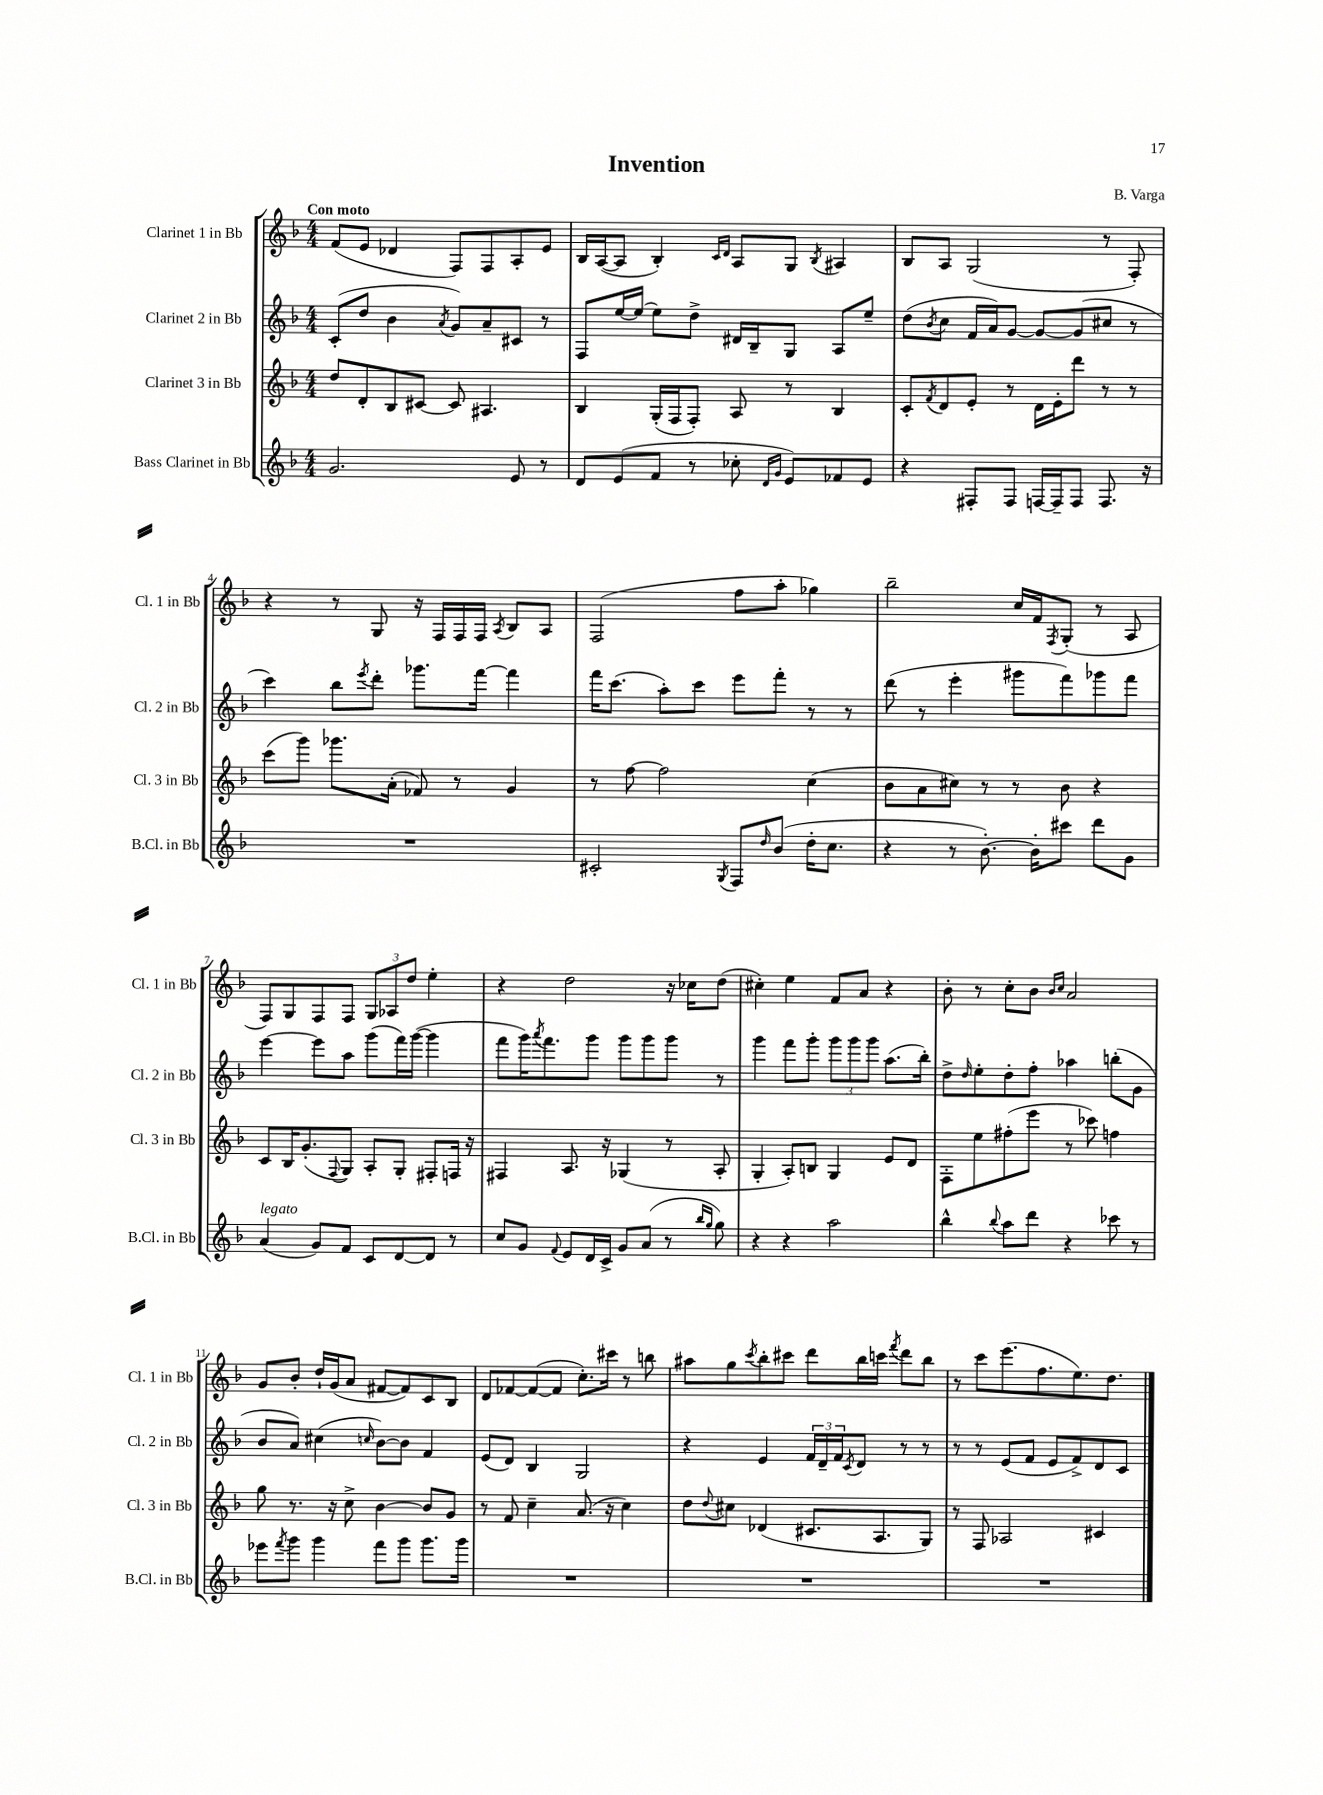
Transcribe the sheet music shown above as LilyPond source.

\header { title = "Invention" composer = "B. Varga" }
<<
\new StaffGroup <<
\new Staff = "s0" \with { instrumentName = "Clarinet 1 in Bb" shortInstrumentName = "Cl. 1 in Bb" } {
    \clef treble \key f \major \numericTimeSignature \time 4/4 \tempo "Con moto"
    f'8( e'8 des'4 f8) f8 a8-. e'8 |
    bes16 a16~( a8 bes4-.) \grace { c'16 d'16 } a8 g8 \acciaccatura { bes8 } ais4 |
    bes8 a8 g2( r8 f8-.) |
    r4 r8 g8 r16 f16 f16 f16 \acciaccatura { a8 } bes8 a8 |
    f2( f''8 a''8-. ges''4) |
    bes''2-- c''16 f'16 \acciaccatura { f8 } g8-.( r8 a8 |
    f8) g8 f8 f8 \tuplet 3/2 { g8 aes8 d''8 } e''4-. |
    r4 d''2 r16 ces''16 d''8( |
    cis''4-.) e''4 f'8 a'8 r4 |
    bes'8-. r8 c''8-. bes'8 \grace { bes'16 c''16 } a'2 |
    g'8 bes'8-. d''16-! g'16( a'8 fis'8~ fis'8) c'8 bes8 |
    d'8 fes'8~ fes'8~( fes'8 c''8.-.) cis'''16 r8 b''8 |
    ais''8 g''8 \acciaccatura { c'''8 } bes''8-. cis'''8 d'''8 bes''16 c'''16 \acciaccatura { f'''8 } d'''8 bes''8 |
    r8 c'''8 e'''8.( f''8. e''8.) d''8. \bar "|." |
}
\new Staff = "s1" \with { instrumentName = "Clarinet 2 in Bb" shortInstrumentName = "Cl. 2 in Bb" } {
    \clef treble \key f \major \numericTimeSignature \time 4/4
    c'8-.( d''8 bes'4 \acciaccatura { a'8 } g'8) a'8-- cis'8 r8 |
    f8 e''16~ e''16( e''8) d''8-> dis'16 bes16-- g8 a8 e''8-- |
    d''8( \acciaccatura { bes'8 } c''8 f'16 a'16) g'8~ g'8~ g'8( cis''8 r8 |
    c'''4) bes''8 \acciaccatura { e'''8 } d'''8-. ges'''8. f'''16~ f'''4 |
    f'''16 c'''8.( a''8-.) c'''8 e'''8 f'''8-. r8 r8 |
    d'''8( r8 e'''4-. gis'''8 f'''8) ges'''8 f'''8 |
    e'''4~ e'''8 a''8 g'''8( f'''16) g'''16~( g'''4 |
    f'''8 g'''16) \acciaccatura { a'''8 } f'''8. g'''8 g'''8 g'''8 g'''8 r8 |
    g'''4 f'''8 g'''8-. \tuplet 3/2 { g'''8 g'''8 g'''8 } a''8.( bes''16-.) |
    d''8-> \grace { d''16 } e''8-. d''8-. f''8-. aes''4 b''8-.( g'8 |
    bes'8 a'8) cis''4( \grace { c''16 } bes'8~) bes'8 f'4 |
    e'8( d'8) bes4 g2 |
    r4 e'4 \tuplet 3/2 { f'16 d'16-- f'16 } \acciaccatura { c'8 } d'8 r8 r8 |
    r8 r8 e'8( f'8 e'8 f'8->) d'8 c'8 \bar "|." |
}
\new Staff = "s2" \with { instrumentName = "Clarinet 3 in Bb" shortInstrumentName = "Cl. 3 in Bb" } {
    \clef treble \key f \major \numericTimeSignature \time 4/4
    d''8 d'8-. bes8 cis'8~ cis'8 ais4. |
    bes4 g16-.( f16 f8-.) a8 r8 bes4 |
    c'8-. \acciaccatura { f'8 } d'8 e'8-. r8 d'16 e'16-. d'''8 r8 r8 |
    c'''8( g'''8) ges'''8. a'16-.( fes'8) r8 g'4 |
    r8 f''8~ f''2 c''4( |
    bes'8 a'8 cis''8) r8 r8 bes'8 r4 |
    c'8 bes16 g'8.-.( \appoggiatura { f8 } g8) a8-. g8-. fis8-. f16 r16 |
    fis4 a8. r16 ges4( r8 a8-. |
    g4-. a8-.) b8 g4 e'8 d'8 |
    f8-. e''8 fis''8-.( e'''8 r8 ces'''8) f''4 |
    g''8 r8. r16 c''8-> bes'4~ bes'8 g'8 |
    r8 f'8 c''4-- a'8.( r16 c''4) |
    d''8 \appoggiatura { d''8 } cis''8 des'4( cis'8. a8. g8) |
    r8 f8 aes2 cis'4 \bar "|." |
}
\new Staff = "s3" \with { instrumentName = "Bass Clarinet in Bb" shortInstrumentName = "B.Cl. in Bb" } {
    \clef treble \key f \major \numericTimeSignature \time 4/4
    g'2. e'8 r8 |
    d'8 e'8( f'8 r8 ces''8-. \grace { d'16 g'16 } e'8) fes'8 e'8 |
    r4 fis8-. fis8 f16~ f16-- f8 f8. r16 |
    R1 |
    cis'2-. \acciaccatura { g8 } f8 \grace { d''16 } bes'8( d''16-. c''8. |
    r4 r8 bes'8.~-.) bes'16-. cis'''8 d'''8 g'8 |
    a'4^\markup { \italic "legato" }( g'8) f'8 c'8 d'8~ d'8 r8 |
    c''8 g'8 \appoggiatura { f'8 } e'8 d'16 c'16-> g'8 a'8( r8 \grace { bes''16 g''16 } g''8) |
    r4 r4 a''2 |
    bes''4-^ \appoggiatura { bes''8 } a''8 d'''8 r4 ces'''8 r8 |
    ees'''8 \acciaccatura { f'''8 } g'''8 g'''4 f'''8 g'''8 g'''8. g'''16 |
    R1 |
    R1 |
    R1 \bar "|." |
}
>>
>>
